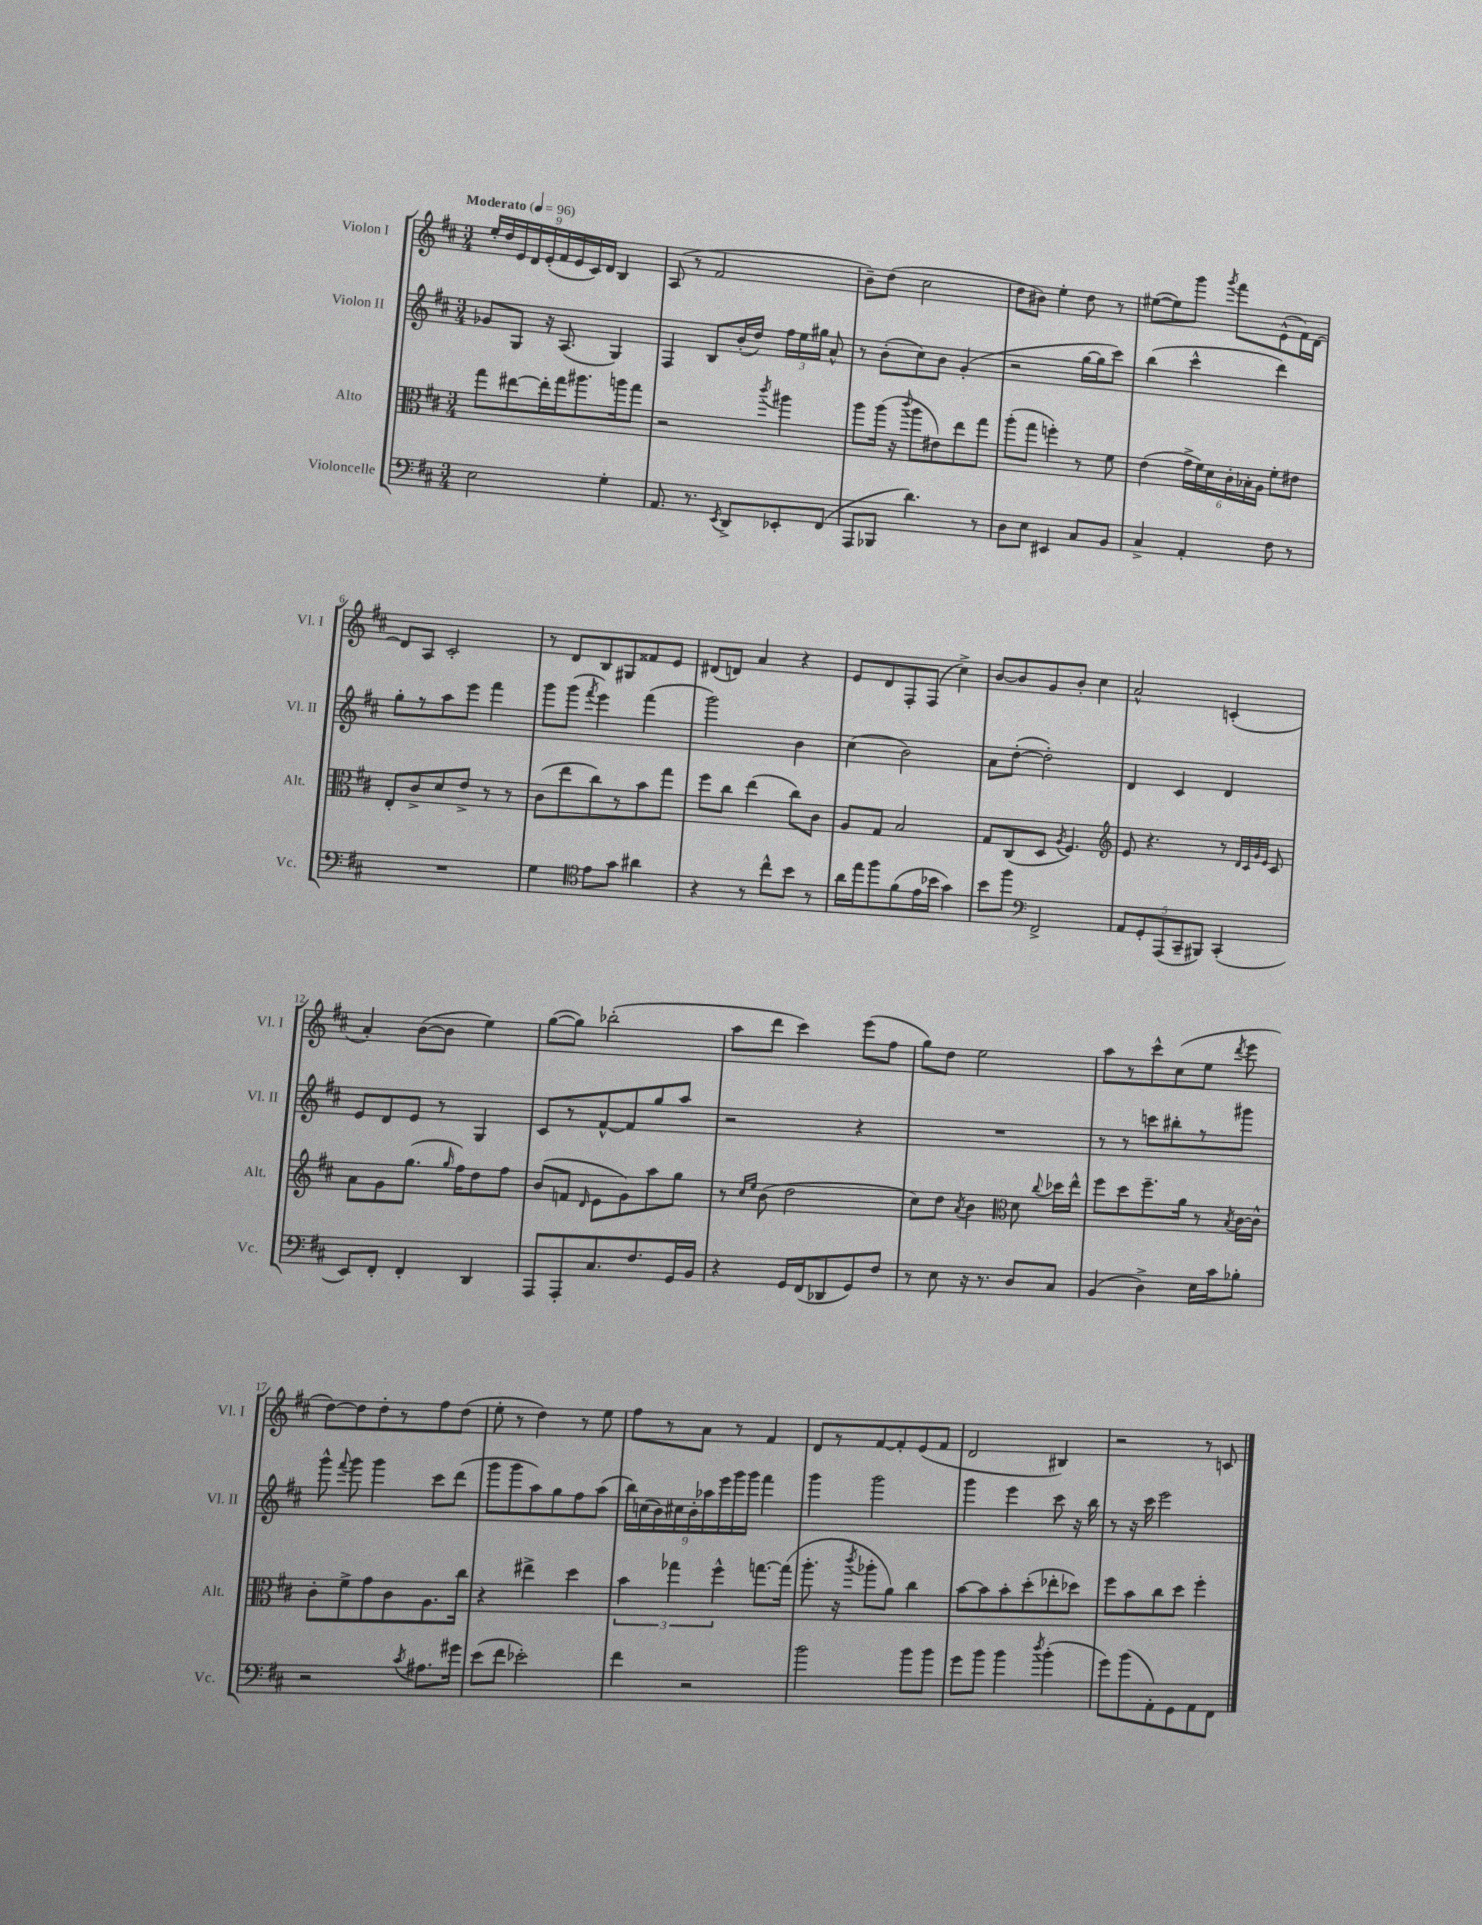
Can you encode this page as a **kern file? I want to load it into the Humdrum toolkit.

**kern	**kern	**kern	**kern
*part4	*part3	*part2	*part1
*staff4	*staff3	*staff2	*staff1
*I"Violoncelle	*I"Alto	*I"Violon II	*I"Violon I
*I'Vc.	*I'Alt.	*I'Vl. II	*I'Vl. I
*clefF4	*clefC3	*clefG2	*clefG2
*k[f#c#]	*k[f#c#]	*k[f#c#]	*k[f#c#]
*M3/4	*M3/4	*M3/4	*M3/4
*MM96	*MM96	*MM96	*MM96
=1	=1	=1	=1
!	!	!	!LO:TX:a:B:t=Moderato
2E\	8gg\L	8g-X/L	18ee'/LL
.	.	.	18dd/
.	.	.	18e/
.	[8ee#X\	8G/J	.
.	.	.	18d/
.	.	.	(18e'/
.	16ee#'\L]	16r	.
.	.	.	18f#/
.	16gg\J	(8.A/	.
.	.	.	18e/
.	8.aa#X\	.	.
.	.	.	18c#/)
.	.	.	18d/JJ
4G'\	.	4G/)	4B/
.	16aan\k	.	.
.	8gg\J	.	.
=2	=2	=2	=2
8.AA/	2r	4F#/	(8A/
.	.	.	8r
8.r	.	.	.
.	.	8B/L	2f#/
8qEE/	.	.	.
8DD^/L	.	(16b'/L	.
.	.	16dd/JJ)	.
.	8qccc#/	.	.
8EE-X'/	4aa#X\	24ff#\LL	.
.	.	24ee\	.
.	.	24gg#X\JJ	.
(8FF#/J	.	8a^^/	.
=3	=3	=3	=3
8AAA/L	8aa\L	8r	8b~\L)
8BBB-X/J	(16aa\Jk	(8b'\L	(8dd\J
.	16r	.	.
.	8qqccc#/	.	.
4.d\)	8aa\L	8cc#\)	2cc#\
.	8e#X\)	8b\J	.
.	8ee\	(4g'/	.
8r	8gg\J	.	.
=4	=4	=4	=4
8D\L	(8aa'\L	2r	8dd\L
8E\J	8gg\J	.	8b#X\J)
4EE#X/	4ffn'\)	.	4ee'\
8C#/L	8r	[16gg\LL	8dd\
.	.	16gg\J]	.
8BB/J	8f#\	8ccc#\J)	8r
=5	=5	=5	=5
4C#^/	(4e\	(4bb\	([8ee#X\L
.	.	.	8ee#\])
4AA'/	24g^\LL	4ccc#^^\	8ggg\J
.	24f#\)	.	.
.	24d\	.	.
.	.	.	8qggg/
.	24c#'\	.	8fff#\L
.	24B-X'\	.	.
.	24A\JJ	.	.
8F#\	8f#'\L	4ddd\)	(8e^^\
8r	8e#X\J	.	16f#\L)
.	.	.	[16d\JJ
!!LO:LB:g=z
=6	=6	=6	=6
2.r	8E'/L	8gg'\L	8d/L]
.	8c#^/	8r	8A/J
.	8d/	8aa\	2c#'/
.	8e^/J	8eee\J	.
.	8r	4fff#\	.
.	8r	.	.
=7	=7	=7	=7
4G\	(8c#\L	8ggg\L	8r
.	8ee\	(8ggg\J	8d/L
*clefC4	*	*	*
.	.	8qfff#/	.
8e\L	8cc#\)	4eee\)	8B/
8g\J	8r	.	8G#X/
4a#X\	8b\	(4fff#\	8f##X/
.	8gg\J	.	8e/J
=8	=8	=8	=8
4r	8ff#\L	2ggg\)	(8d#X/L
.	8cc#\J	.	8dn/J)
8r	(4ee\	.	4a/
8cc#^^\L	.	.	.
8b\J	8cc#\L)	4b\	4r
8r	8c#\J	.	.
=9	=9	=9	=9
16a\LL	8A/L	(4cc#\	8e/L
16ee\J	.	.	.
8ff#\	8G/J	.	8d/
(8f#\	2B/	2b\)	8F#'/
16e\L	.	.	(8F#/J
16b-X\JJ	.	.	.
4g\)	.	.	4cc#^\)
=10	=10	=10	=10
8b\L	8G/L	8a\L	[8b/L
8ff#\J	(8C#/	([8dd'\J	8b/]
*clefF4	*	*	*
2FF#^/	8D/J	2dd'\])	8g/
.	8qA/	.	.
.	4.F#/)	.	8b'/J
.	.	.	4cc#\
=11	=11	=11	=11
*	*clefG2	*	*
10AA/L	8e/	4d/	2a^^/
10GG'/	.	.	.
.	4.r	.	.
(10AAA/	.	.	.
.	.	4c#/	.
10CC#~/	.	.	.
10BBB#X/J)	.	.	.
(4CC#'/	8r	4d/	(4cn'/
.	32qqd/LLL	.	.
.	32qqc#/	.	.
.	32qqg/	.	.
.	32qqe/JJJ	.	.
.	8c#/	.	.
!!LO:LB:g=z
=12	=12	=12	=12
8EE/L)	8a\L	8e/L	4a'/)
8FF#'/J	8g\	8d/	.
4FF#'/	(8.gg\J	8e/J	([8b\L
.	.	8r	8b\J]
.	16qqgg/	.	.
.	16ff#\KL)	.	.
4DD/	8dd\	4G/	4ee\)
.	8ff#\J	.	.
=13	=13	=13	=13
8AAA/L	(8b/L	8c#/L	([8gg\L
8AAA'/	8fn/J	8r	8gg\J])
.	16qqd/	.	.
8.C#/	8e\L	[8f#^^/	(2bb-X'\
.	8g\)	8f#/]	.
8.F#/	.	.	.
.	8aa\	8gg/	.
16GG/L	8gg\J	8aa/J	.
16BB/JJ	.	.	.
=14	=14	=14	=14
4r	8r	2r	8aa\L
.	16qqcc#/LL	.	.
.	16qqee/JJ	.	.
.	(8b\	.	8ddd\J
16GG/LL	2dd\	.	4ccc#\)
(16FF#/J	.	.	.
8DD-X/	.	.	.
8GG/)	.	4r	(8eee\L
8F#/J	.	.	8ff#\J
=15	=15	=15	=15
8r	8cc#\L)	2.r	8gg\L)
8E\	8dd\J	.	8dd\J
.	8qa/	.	.
16r	4b\	.	2ee\
8.r	.	.	.
*	*clefC3	*	*
8D/L	8d\	.	.
.	8qqcc#/	.	.
8C#/J	16dd-X\LL	.	.
.	16ee^^\JJ	.	.
=16	=16	=16	=16
(4BB/	8ff#\L	8r	8aa\L
.	8dd\	8r	8r
4D^\)	8.ff#~\	8cccn\L	8ccc#^^\
.	.	8bb#X'\	(8cc#\
.	16a\Jk	.	.
16E\LL	8r	8r	8ee\J
16c#\J	.	.	.
.	8qB/	.	8qddd/
8B-X'\J	[16c#\LL	8ggg#X\J	8eee\
.	16c#^^\JJ]	.	.
!!LO:LB:g=z
=17	=17	=17	=17
2r	8c#'\L	8ggg^^\	[8dd\L)
.	.	8qqfff#/	.
.	8f#^\	8ggg\	8dd\]
.	8g\	4ggg\	8dd'\
.	8c#\	.	8r
8qc#/	.	.	.
8.A#X\L	8.A\	8ccc#\L	8ff#\
.	.	(8ddd\J	(8dd\J
16g#X\Jk	16cc#\Jk	.	.
=18	=18	=18	=18
(8e\L	4r	8ggg\L	8ee'\
8f#\J	.	8ggg\	8r
2e-X'\)	4ee#X^\	8aa\)	4dd\)
.	.	8gg\	.
.	4dd\	8ff#\	8r
.	.	(8aa\J	8ee\
=19	=19	=19	=19
4f#\	6b\	18bb\LL)	8ff#\L
.	.	(18ccn\	.
.	.	18b\)	.
.	.	.	8r
.	6gg-X\	18cc#X\	.
.	.	18b'\	.
2r	.	.	8a\J
.	.	18aa-X\	.
.	6ff#^^\	18eee\	.
.	.	.	8r
.	.	18ggg\	.
.	.	18ggg\JJ	.
.	[8.ggn\L	4fff#\	4f#/
.	(16gg\Jk]	.	.
=20	=20	=20	=20
2b\	8.aa'\	4ggg\	8d/L
.	.	.	8r
.	16r	.	.
.	8qccc#/	.	.
.	8aa-X'\L	2ggg\	[8f#/
.	8a\J)	.	8f#'/]
8b\L	4cc#\	.	(8e/
8b\J	.	.	8f#/J
=21	=21	=21	=21
8g\L	[8b\L	4ggg\	2d/
8b\J	8b\]	.	.
4b\	8b'\	4eee\	.
.	(8dd'\	.	.
8qdd/	.	.	.
(4b'\	8ee-X'\	8ccc#\	4B#X/)
.	8dd-X\J)	16r	.
.	.	16bb\	.
=22	=22	=22	=22
8g\L)	8ff#\L	8r	2r
(8b\	8b\	16r	.
.	.	16ccc#\	.
8AA'\)	8cc#\	2eee\	.
8GG\	8dd\J	.	.
8AA\	4ff#'\	.	8r
8FF#\J	.	.	8cn/
==	==	==	==
*-	*-	*-	*-
